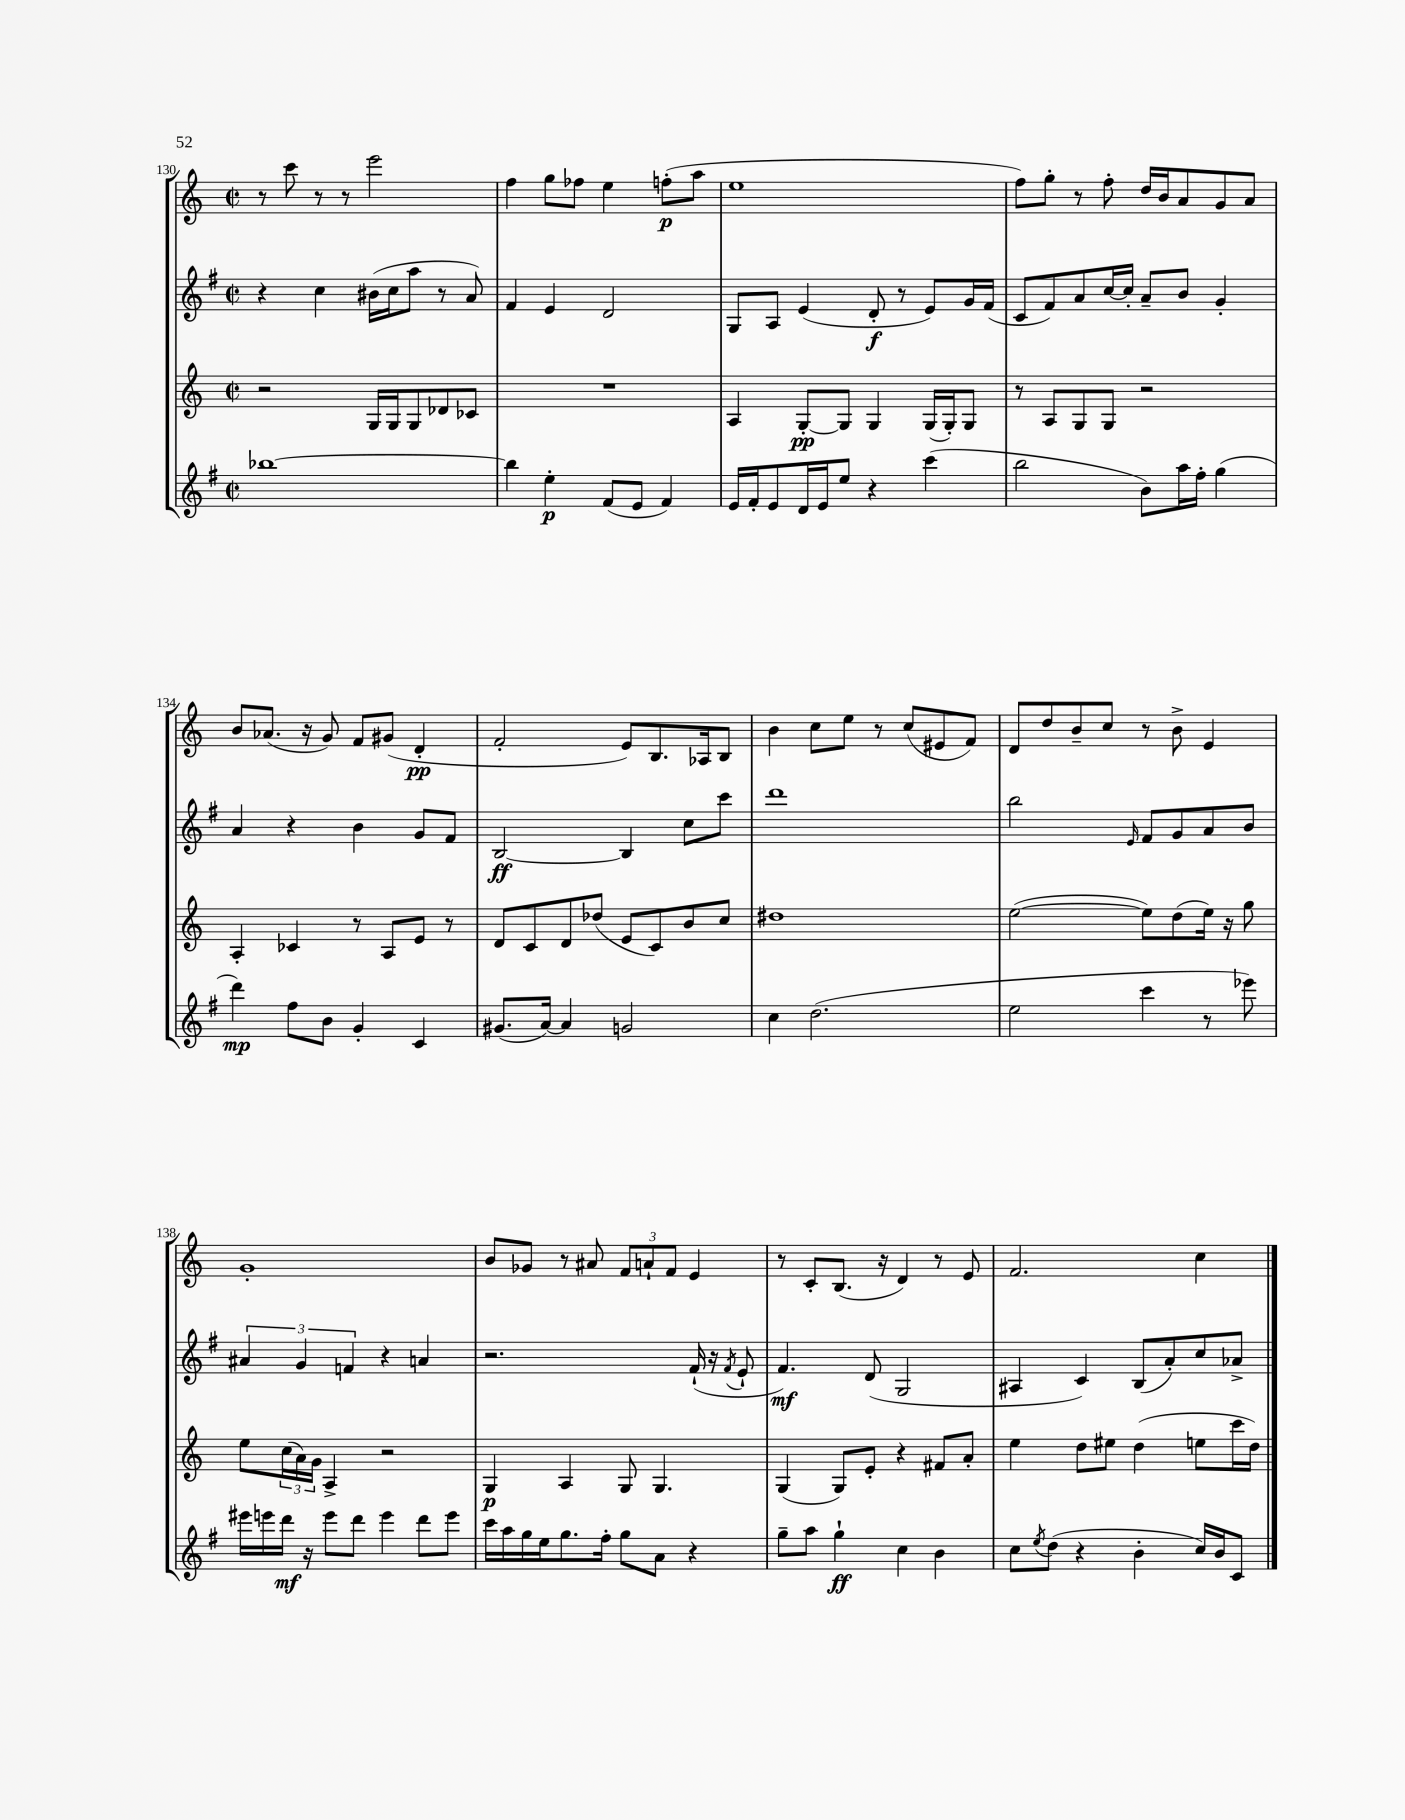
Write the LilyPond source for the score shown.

<<
\new StaffGroup <<
\new Staff = "s0" {
    \clef treble \key c \major \defaultTimeSignature \time 2/2
    r8 c'''8 r8 r8 e'''2 |
    f''4 g''8 fes''8 e''4 f''8-.\p( a''8 |
    e''1 |
    f''8) g''8-. r8 f''8-. d''16 b'16 a'8 g'8 a'8 |
    b'8 aes'8.( r16 g'8) f'8 gis'8( d'4-.\pp |
    f'2-. e'8) b8. aes16 b8 |
    b'4 c''8 e''8 r8 c''8( eis'8 f'8) |
    d'8 d''8 b'8-- c''8 r8 b'8-> e'4 |
    g'1-. |
    b'8 ges'8 r8 ais'8 \tuplet 3/2 { f'8 a'8-! f'8 } e'4 |
    r8 c'8-. b8.( r16 d'4) r8 e'8 |
    f'2. c''4 \bar "|." |
}
\new Staff = "s1" {
    \clef treble \key g \major \defaultTimeSignature \time 2/2
    r4 c''4 bis'16( c''16 a''8 r8 a'8) |
    fis'4 e'4 d'2 |
    g8 a8 e'4( d'8-.\f r8 e'8) g'16 fis'16( |
    c'8 fis'8) a'8 c''16~ c''16-. a'8-- b'8 g'4-. |
    a'4 r4 b'4 g'8 fis'8 |
    b2~\ff b4 c''8 c'''8 |
    d'''1 |
    b''2 \grace { e'16 } fis'8 g'8 a'8 b'8 |
    \tuplet 3/2 { ais'4 g'4 f'4 } r4 a'4 |
    r2. fis'16-!( r16 \acciaccatura { fis'8 } e'8-! |
    fis'4.\mf) d'8( g2 |
    ais4 c'4) b8( a'8-.) c''8 aes'8-> \bar "|." |
}
\new Staff = "s2" {
    \clef treble \key c \major \defaultTimeSignature \time 2/2
    r2 g16 g16 g8 des'8 ces'8 |
    R1 |
    a4 g8~-.\pp g8 g4 g16( g16-.) g8 |
    r8 a8 g8 g8 r2 |
    a4-. ces'4 r8 a8 e'8 r8 |
    d'8 c'8 d'8 des''8( e'8 c'8) b'8 c''8 |
    dis''1 |
    e''2~( e''8) d''8( e''16) r16 g''8 |
    e''8 \tuplet 3/2 { c''16( a'16) g'16 } a4-> r2 |
    g4\p a4 g8 g4. |
    g4( g8) e'8-. r4 fis'8 a'8-. |
    e''4 d''8 eis''8 d''4( e''8 c'''16 d''16) \bar "|." |
}
\new Staff = "s3" {
    \clef treble \key g \major \defaultTimeSignature \time 2/2
    bes''1~ |
    bes''4 e''4-.\p fis'8( e'8 fis'4) |
    e'16 fis'16-. e'8 d'16 e'16 e''8 r4 c'''4( |
    b''2 b'8) a''16 fis''16-. g''4( |
    d'''4\mp) fis''8 b'8 g'4-. c'4 |
    gis'8.( a'16~) a'4 g'2 |
    c''4 d''2.( |
    e''2 c'''4 r8 ees'''8) |
    eis'''16 e'''16 d'''16\mf r16 e'''8 d'''8 e'''4 d'''8 e'''8 |
    c'''16 a''16 g''16 e''16 g''8. fis''16-. g''8 a'8 r4 |
    g''8-- a''8 g''4-!\ff c''4 b'4 |
    c''8 \acciaccatura { e''8 } d''8( r4 b'4-. c''16) b'16 c'8 \bar "|." |
}
>>
>>
\layout { \context { \Score currentBarNumber = #130 } }
